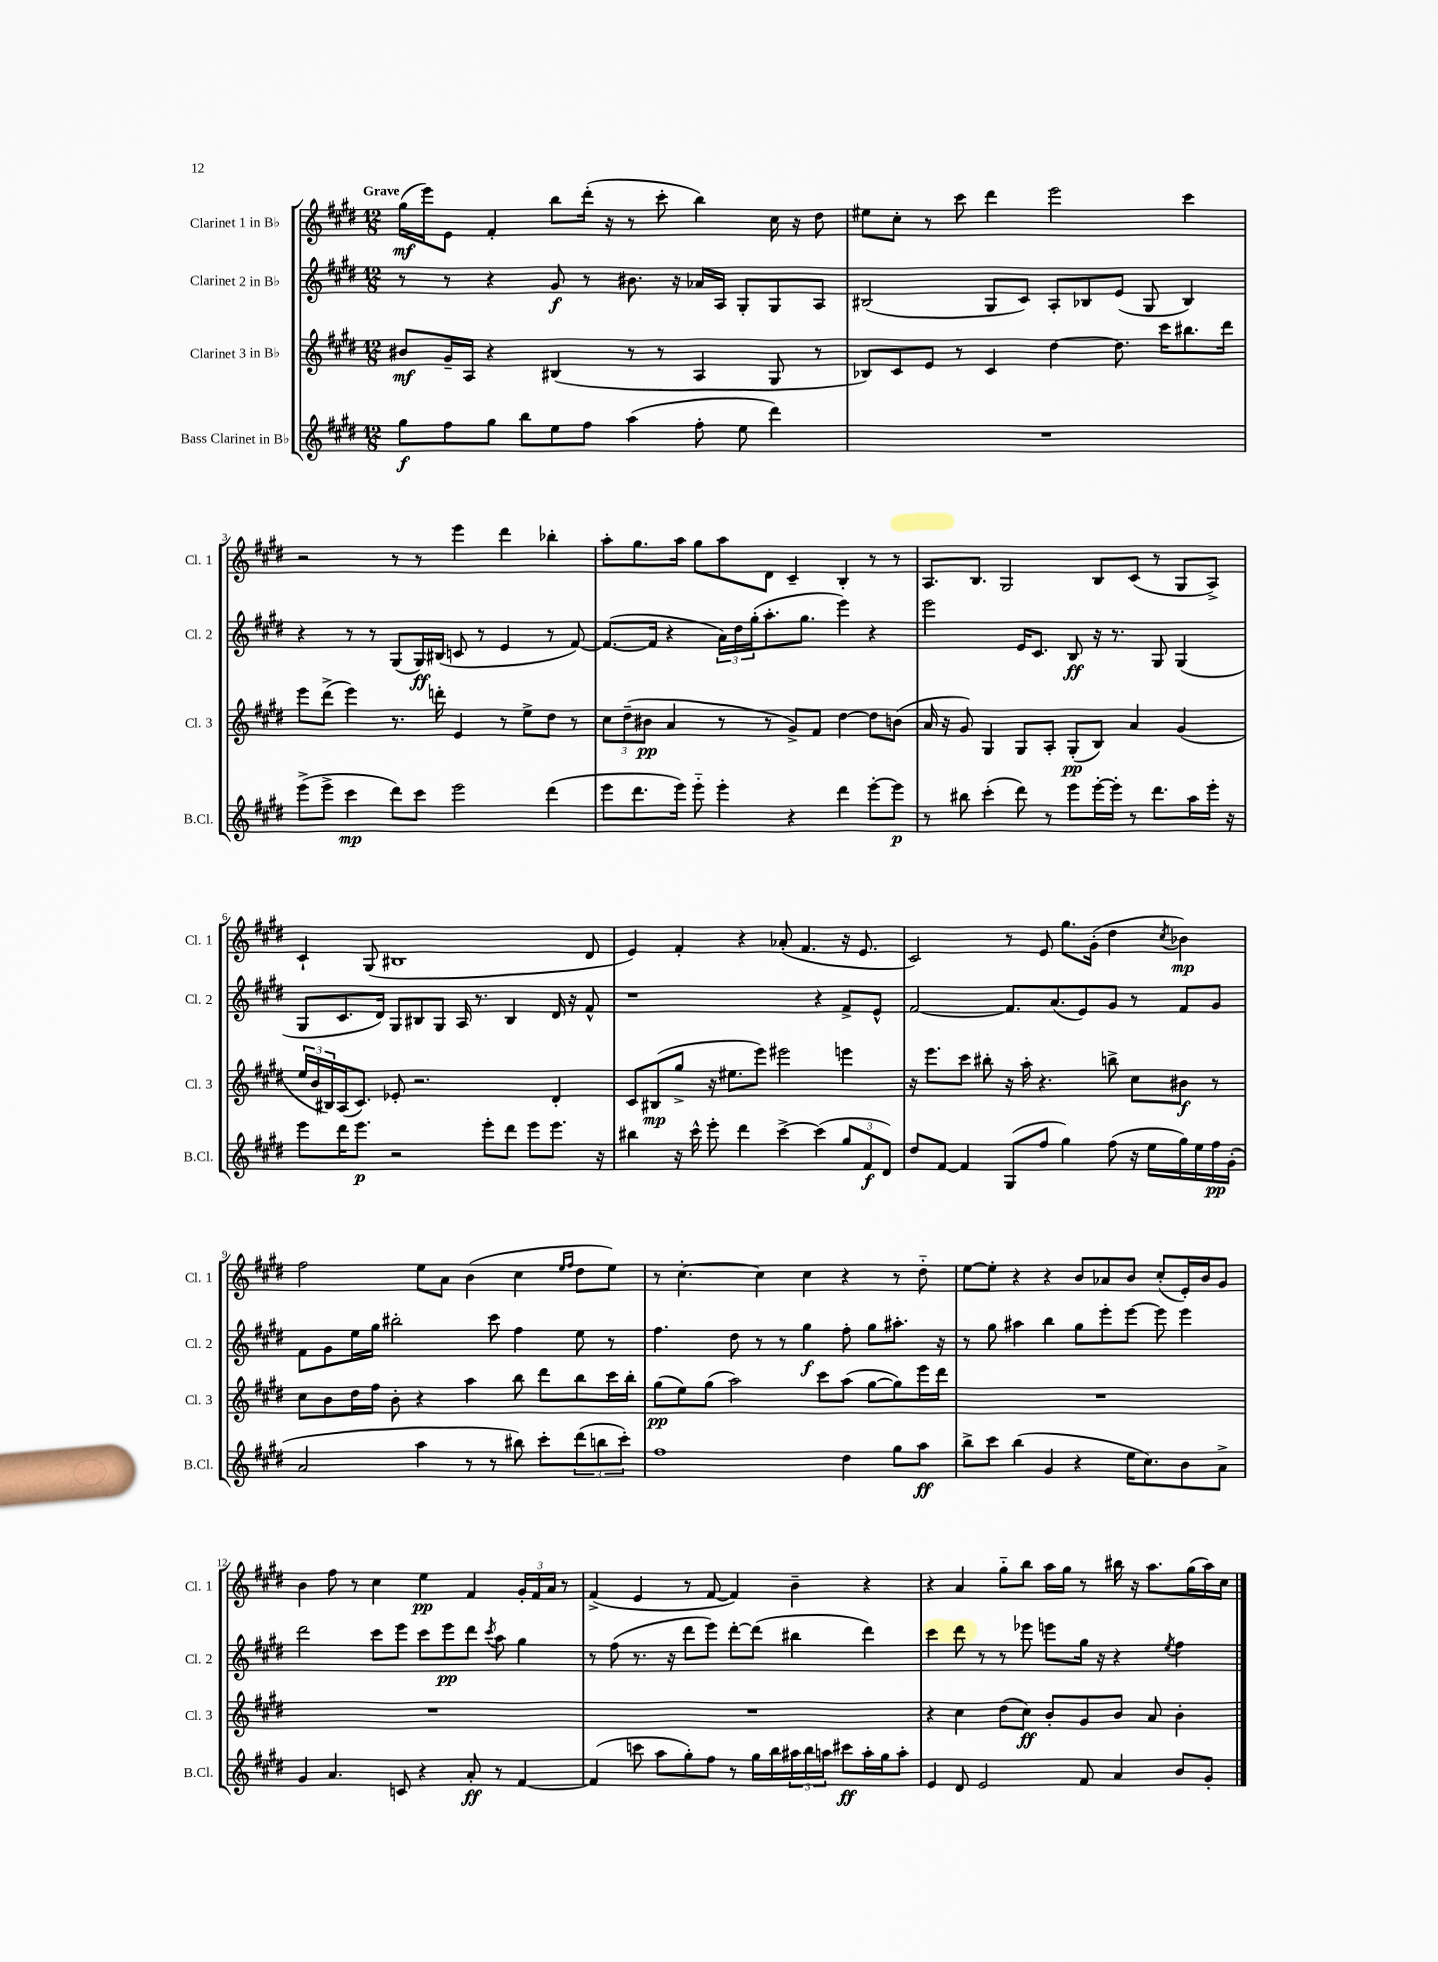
<<
\new StaffGroup <<
\new Staff = "s0" \with { instrumentName = "Clarinet 1 in Bb" shortInstrumentName = "Cl. 1" } {
    \clef treble \key e \major \numericTimeSignature \time 12/8 \tempo "Grave"
    gis''16\mf( e'''16) e'8 fis'4-. b''8 dis'''16-.( r16 r8 cis'''8-. b''4) cis''16 r16 dis''8 |
    eis''8 cis''8-. r8 cis'''8 dis'''4 e'''2 cis'''4 |
    r2 r8 r8 e'''4 dis'''4 bes''4-. |
    a''8-. gis''8. a''16 gis''8 a''8 dis'8 cis'4-- b4-. r8 r8 |
    a8. b8. gis2 b8 cis'8( r8 gis8 a8->) |
    cis'4-! gis8( bis1 dis'8 |
    e'4) fis'4-. r4 aes'8-.( fis'4. r16 e'8. |
    cis'2) r8 e'8 gis''8. gis'16-.( dis''4 \acciaccatura { cis''8 } bes'4\mp) |
    fis''2 e''8 a'8 b'4( cis''4 \grace { e''16 fis''16 } dis''8 e''8) |
    r8 cis''4.~-. cis''4 cis''4 r4 r8 dis''8-_ |
    e''8~ e''8-. r4 r4 b'8 aes'8 b'8 cis''8-.( e'16-.) b'16 gis'8 |
    b'4 fis''8 r8 cis''4 e''4\pp fis'4 \tuplet 3/2 { gis'16-. fis'16 a'16 } r8 |
    fis'4->( e'4 r8 fis'8~ fis'4) b'4-- r4 |
    r4 a'4 gis''8-_ b''8 a''16 gis''16 r8 bis''16 r16 a''8. gis''16( a''16) cis''16 \bar "|." |
}
\new Staff = "s1" \with { instrumentName = "Clarinet 2 in Bb" shortInstrumentName = "Cl. 2" } {
    \clef treble \key e \major \numericTimeSignature \time 12/8
    r8 r8 r4 gis'8\f r8 bis'8. r16 aes'16 a16 gis8-. gis8 a8 |
    bis2( gis8 cis'8) a8-. bes8 e'8( gis8 bes4) |
    r4 r8 r8 gis8( gis16\ff) bis16( c'8 r8 e'4 r8 fis'8~) |
    fis'8.~( fis'16 r4 \tuplet 3/2 { a'16) dis''16 gis''16-.( } a''8.-. gis''8. e'''4) r4 |
    e'''2 e'16 cis'8. b8\ff r16 r8. gis8 gis4( |
    gis8 cis'8. dis'16) gis8 bis8 gis8 a16 r8. bis4 dis'16 r16 fis'8-^ |
    r1 r4 fis'8-> e'8-^ |
    fis'2~ fis'8. a'8.( e'8) gis'8 r8 fis'8 gis'8 |
    fis'8 gis'8 e''16 gis''16 bis''2-. cis'''8 fis''4 e''8 r8 |
    fis''4. dis''8 r8 r8 gis''4\f fis''8-. gis''8 ais''8.-. r16 |
    r8 gis''8 ais''4 b''4 gis''8 e'''8-. e'''8~ e'''8 e'''4 |
    dis'''2 cis'''8 e'''8 cis'''8 e'''8\pp dis'''8 \acciaccatura { cis'''8 } a''8 gis''4 |
    r8 fis''8( r8. r16 dis'''8 e'''8) dis'''8~-. dis'''8( bis''4 dis'''4) |
    cis'''4 dis'''8 r8 r8 ees'''8 e'''8 gis''16 r16 r4 \acciaccatura { e''8 } fis''4 \bar "|." |
}
\new Staff = "s2" \with { instrumentName = "Clarinet 3 in Bb" shortInstrumentName = "Cl. 3" } {
    \clef treble \key e \major \numericTimeSignature \time 12/8
    bis'8\mf gis'16-- a16 r4 bis4( r8 r8 a4 gis8 r8 |
    bes8) cis'8 e'8 r8 cis'4 dis''4~ dis''8. cis'''16 bis''8. dis'''16 |
    e'''8 dis'''8->( e'''4) r8. d'''16-. e'4 r8 e''8-> dis''8 r8 |
    \tuplet 3/2 { cis''8 dis''8--( bis'8\pp } a'4 r8 r8 gis'8->) fis'8 dis''4~ dis''8 b'8( |
    a'16 r16 gis'8) gis4 gis8 a8-. gis8-.\pp( b8) a'4 gis'4( |
    \tuplet 3/2 { e''16 b'16 bis16) } a16( cis'8.) ees'8-. r2. dis'4-. |
    cis'8 bis8\mp( gis''8-> r16 eis''8. e'''8) eis'''2 e'''4 |
    r16 e'''8. cis'''8 bis''8-. r16 a''16-. r4. b''8-> cis''8 bis'8\f r8 |
    cis''8 b'8 dis''16 fis''16 b'8-. r4 a''4 b''8 dis'''8 b''8 cis'''16 b''16-. |
    gis''8\pp( e''8) gis''8( a''2) cis'''8 a''8( gis''8~ gis''8) e'''16 dis'''16 |
    R1. |
    R1. |
    R1. |
    r4 cis''4 dis''8( cis''8\ff) b'8-. gis'8 b'8 a'8 b'4-. \bar "|." |
}
\new Staff = "s3" \with { instrumentName = "Bass Clarinet in Bb" shortInstrumentName = "B.Cl." } {
    \clef treble \key e \major \numericTimeSignature \time 12/8
    gis''8\f fis''8 gis''8 b''8 e''8 fis''8 a''4( fis''8-. e''8 dis'''4) |
    R1. |
    e'''8->( e'''8-> cis'''4\mp dis'''8) cis'''8 e'''2 dis'''4( |
    e'''8 dis'''8. e'''16) e'''8-_ e'''4-. r4 dis'''4 e'''8~-. e'''8\p |
    r8 bis''8 cis'''4-.( dis'''8) r8 e'''8 e'''16~-. e'''16-. r8 dis'''8. a''16 e'''16-. r16 |
    e'''8 dis'''16 e'''8.\p r2 e'''8-. dis'''8 e'''8 e'''8. r16 |
    bis''4 r16 cis'''16-^ e'''8-. dis'''4 cis'''4~-> cis'''4( \tuplet 3/2 { gis''8 fis'8\f dis'8) } |
    dis''8 fis'8~ fis'4 gis8( fis''8 gis''4) fis''8( r16 e''16 gis''16) e''16 fis''16\pp gis'16-.( |
    a'2 a''4 r8 r8 bis''8) cis'''8-. \tuplet 3/2 { dis'''8( b''8 cis'''8-.) } |
    fis''1 dis''4 gis''8 a''8\ff |
    b''8-> cis'''8 b''4( gis'4 r4 e''16 cis''8.) b'8 a'8-> |
    gis'4 a'4. c'8 r4 a'8-.\ff r8 fis'4~ |
    fis'4( c'''8 a''8 gis''8-.) fis''8 r8 gis''16 b''16 \tuplet 3/2 { ais''16 b''16 a''16 } cis'''8\ff a''16-. gis''16 a''8-. |
    e'4 dis'8 e'2 fis'8 a'4 b'8 gis'8-. \bar "|." |
}
>>
>>
